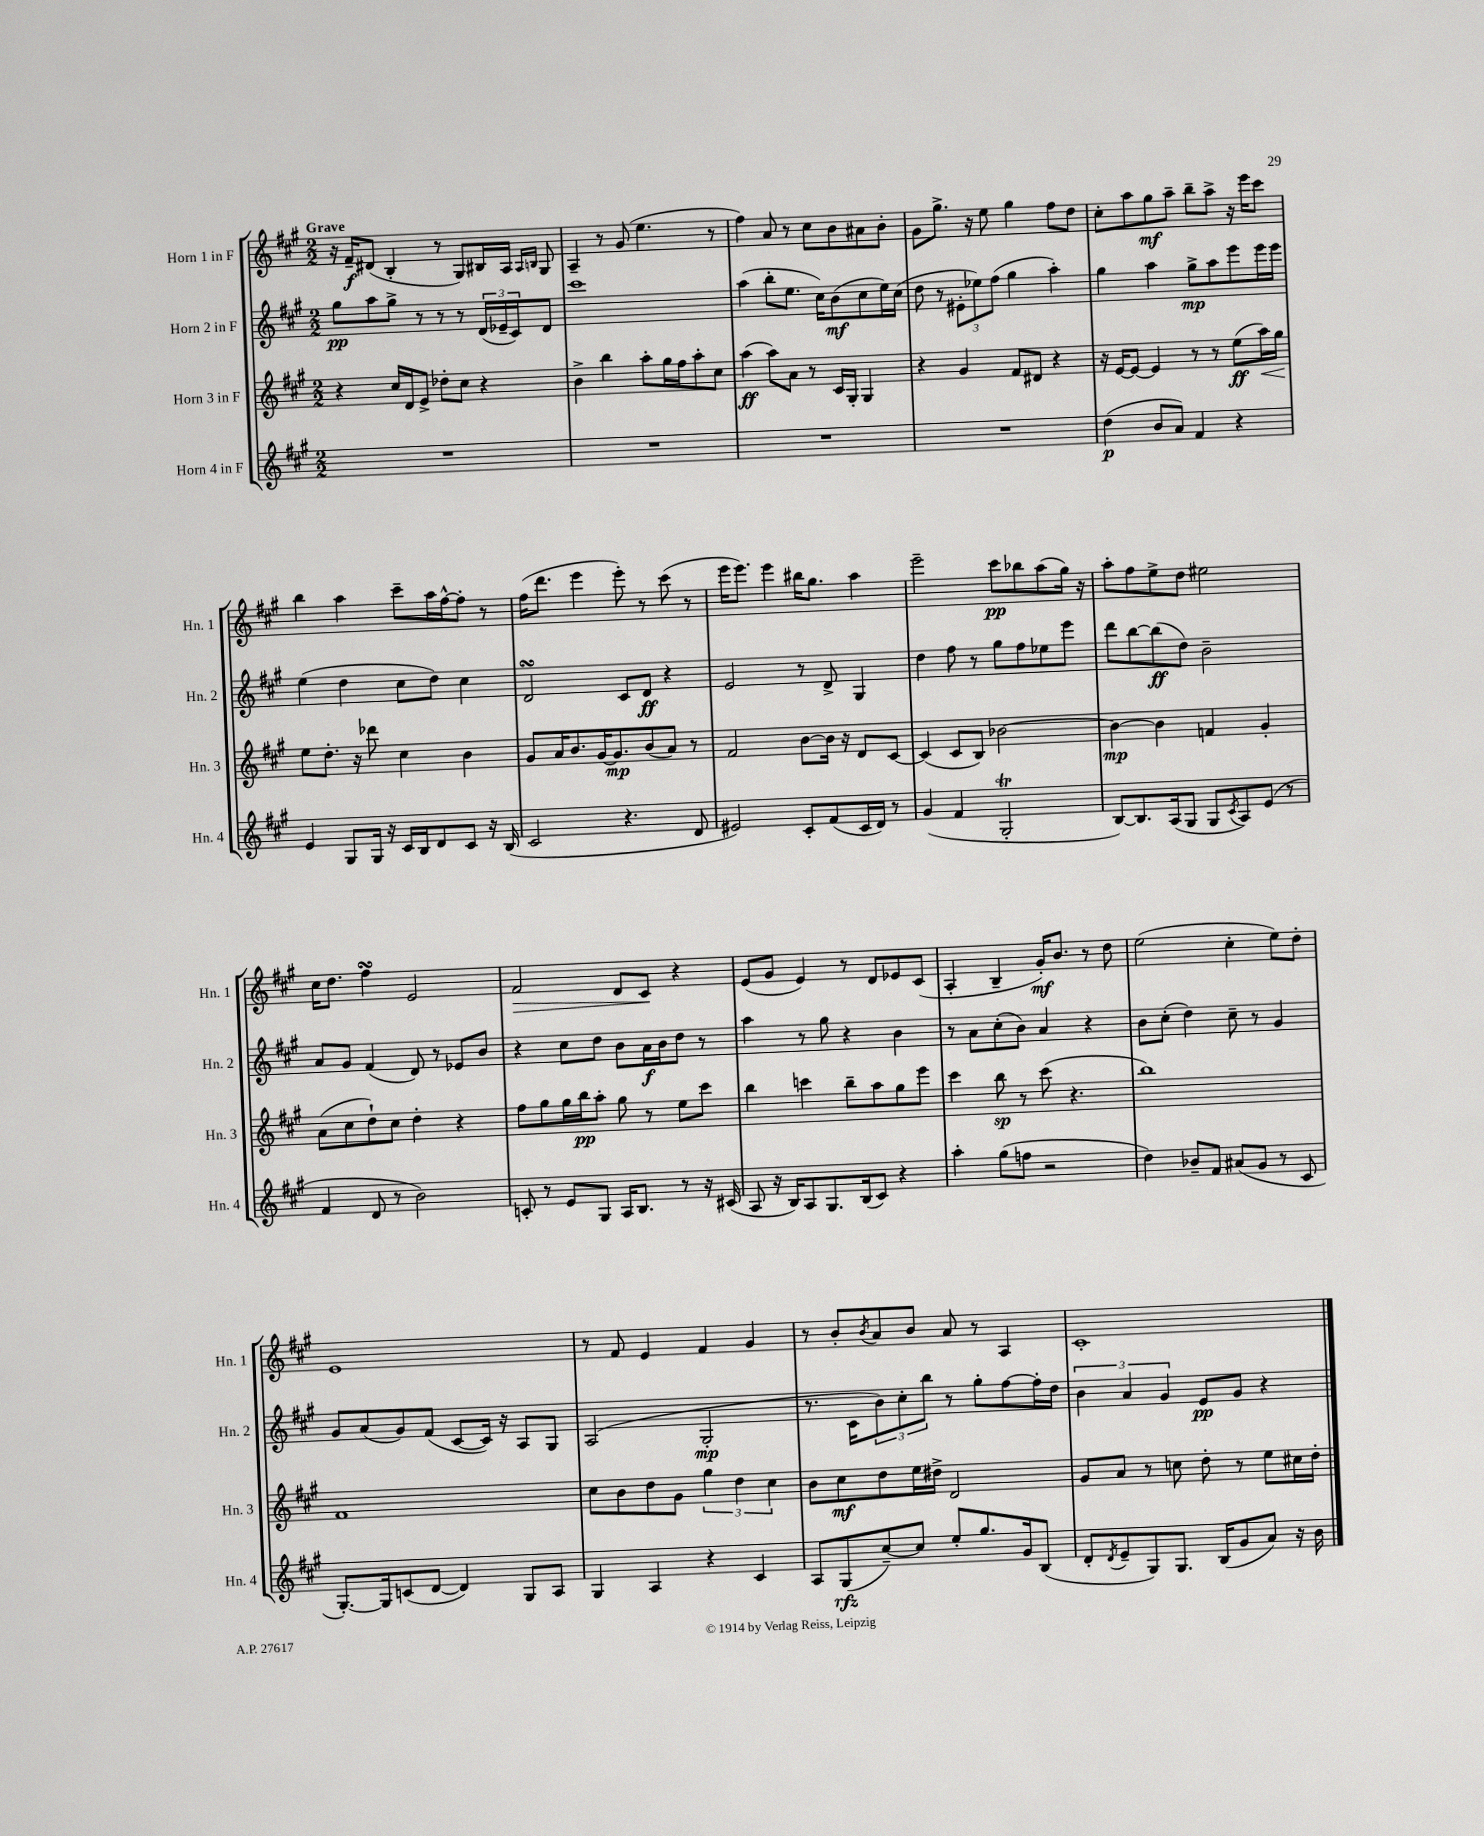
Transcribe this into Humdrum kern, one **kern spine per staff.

**kern	**kern	**kern	**kern
*staff4	*staff3	*staff2	*staff1
*clefG2	*clefG2	*clefG2	*clefG2
*k[f#c#g#]	*k[f#c#g#]	*k[f#c#g#]	*k[f#c#g#]
*M2/2	*M2/2	*M2/2	*M2/2
1r	4r	8gg#	16r
.	.	.	16f#~
.	.	8aa	(8d#
.	16cc#	8gg#^	4B'
.	16d	.	.
.	8e^	8r	.
.	8dd-'	8r	8r
.	8cc#	8r	8G#)
.	4r	(24d	16B#
.	.	24e-~	.
.	.	.	16A
.	.	24c#)	.
.	.	.	16qqA
.	.	.	16qqB
.	.	8d	8G#
=	=	=	=
1r	4b^	1ccc#	4A~
.	4bb	.	8r
.	.	.	(8g#
.	8aa'	.	4.ee
.	16gg#	.	.
.	16ff#	.	.
.	8aa'	.	.
.	8cc#	.	8r
=	=	=	=
1r	(4aa	(4aa	4ff#)
.	8aa)	8bb'	8a
.	8a	8.ee	8r
.	8r	.	8cc#
.	.	16cc#)	.
.	16c#	(8b	8b
.	16G#'	.	.
.	4G#	8cc#	8a#
.	.	16ee)	8b'
.	.	(16cc#	.
=	=	=	=
1r	4r	8dd	8g#
.	.	8r	8.gg#^
.	4g#	12e#'	.
.	.	.	16r
.	.	12ee-)	.
.	.	.	8ee
.	.	(12ff#	.
.	8f#	4gg#	4gg#
.	8d#	.	.
.	4r	4aa')	8ff#
.	.	.	8dd
=	=	=	=
(4dd	16r	4gg#	8cc#'
.	[16e	.	.
.	8e_	.	8aa
8b	4e]	4aa	8gg#
8a)	.	.	8aa~
4f#	8r	8gg#^	8bb~
.	8r	8aa	8aa^
4r	(8ee	8eee	16r
.	.	.	16eee
.	16aa)	16eee	8ccc#
.	16gg#	16eee	.
=	=	=	=
4e	8ee	(4ee	4bb
.	8.dd'	.	.
8G#	.	4dd	4aa
.	16r	.	.
16G#	8ddd-	.	.
16r	.	.	.
16c#	4cc#	8cc#	8ccc#~
16B	.	.	.
8d	.	8dd)	16aa
.	.	.	[16ff#^^
8c#	4b	4cc#	8ff#']
16r	.	.	8r
(16B	.	.	.
=	=	=	=
2c#	8g#	2d	(16ff#
.	.	.	8.ddd
.	16a	.	.
.	8.b	.	.
.	.	.	4eee
.	[16g#	.	.
.	8.g#]	.	.
4.r	.	8c#	8eee')
.	(8b	8d	8r
.	8a)	4r	(8ccc#
8d	8r	.	8r
=	=	=	=
2e#)	2f#	2e	16eee
.	.	.	8.eee)
.	.	.	4eee
8c#'	[8b	8r	16bb#
.	.	.	8.gg#
(8f#	16b]	8d^	.
.	16r	.	.
16c#	8d	4G#	4aa
16d)	.	.	.
8r	[8c#	.	.
=	=	=	=
(4g#	(4c#]	4dd	2eee~
4f#	8c#	8ff#	.
.	8B)	8r	.
2G#'	[2b-	8gg#	8ccc#
.	.	8ff#	8bb-
.	.	8ee-	(8aa
.	.	8eee	16gg#)
.	.	.	16r
=	=	=	=
[8B)	4b-_	8ddd	8aa'
8.B]	.	[8bb	8ff#
.	4b-]	(8bb]	8ee^
(16A	.	.	.
8G#	.	8dd)	8dd
8G#	4f	2b~	2ee#
8qc#	.	.	.
8A)	.	.	.
(8e	4g#'	.	.
8r	.	.	.
=	=	=	=
4f#	(8a	8a	16cc#
.	.	.	8.dd
.	8cc#	8g#	.
8d	8dd`)	(4f#	4ff#
8r	8cc#	.	.
2b)	4dd'	8d)	2e
.	.	8r	.
.	4r	8e-	.
.	.	8b	.
=	=	=	=
8c'	8ff#	4r	2f#
8r	8gg#	.	.
8e	16gg#	8cc#	.
.	16bb	.	.
8G#	8aa'	8dd	.
16A	8gg#	8b	8d
8.B	.	.	.
.	8r	16a	8c#
.	.	16b	.
8r	8ee	8dd	4r
16r	8ccc#	8r	.
(16c#	.	.	.
=	=	=	=
8A	4bb	4aa	(8e
16r	.	.	8g#
16B)	.	.	.
8A	4ccc	8r	4e)
8.G#	.	8gg#	.
.	8bb~	4r	8r
(16B	.	.	.
8c#)	8aa	.	8d
4r	8gg#	4b	8e-
.	8eee	.	(8c#
=	=	=	=
4aa'	4ccc#	8r	4A'
.	.	8a	.
(8gg#	8bb	(8cc#'	4B~
8ff	8r	8b)	.
2r	(8ccc#	4a	16g#')
.	.	.	8.b
.	4.r	.	.
.	.	4r	8r
.	.	.	8dd
=	=	=	=
4dd)	1bb)	8b	(2ee
.	.	(8cc#'	.
8b-~	.	4dd)	.
8f#	.	.	.
(8a#	.	8cc#~	4cc#'
8g#	.	8r	.
8r	.	4g#	8ee)
8c#	.	.	8dd'
=	=	=	=
[8.G#')	1f#	8g#	1e
.	.	(8a	.
16G#]	.	.	.
(8c	.	8g#)	.
[8d	.	(8f#	.
4d])	.	[8c#	.
.	.	16c#])	.
.	.	16r	.
8G#	.	8A	.
8A	.	8G#	.
=	=	=	=
4G#	8cc#	(2A	8r
.	8b	.	8f#
4A	8dd	.	4e
.	8g#	.	.
4r	6gg#	2G#'	4f#
.	6dd	.	.
4c#	.	.	4g#
.	6cc#	.	.
=	=	=	=
8A	8b	8.r	8r
(8G#	8cc#	.	8b'
.	.	16c#	.
.	.	.	8qb
[8cc#~)	8dd	12b)	8a
.	.	12cc#'	.
8cc#]	16ee	.	8b
.	.	12bb	.
.	16dd#^	.	.
8ee'	2d	8r	8a
8.gg#	.	8gg#'	8r
.	.	[8ff#	4A
16g#	.	.	.
(8B	.	16ff#']	.
.	.	16dd	.
=	=	=	=
8d'	8g#	6b	1c#'
8qd	.	.	.
8e~	8a	.	.
.	.	6a	.
8G#)	8r	.	.
.	.	6g#	.
8.G#	8cc	.	.
.	8dd'	8e	.
(16B	.	.	.
8g#	8r	8g#	.
8a)	8ee	4r	.
16r	16cc#	.	.
16b	16dd'	.	.
==	==	==	==
*-	*-	*-	*-
